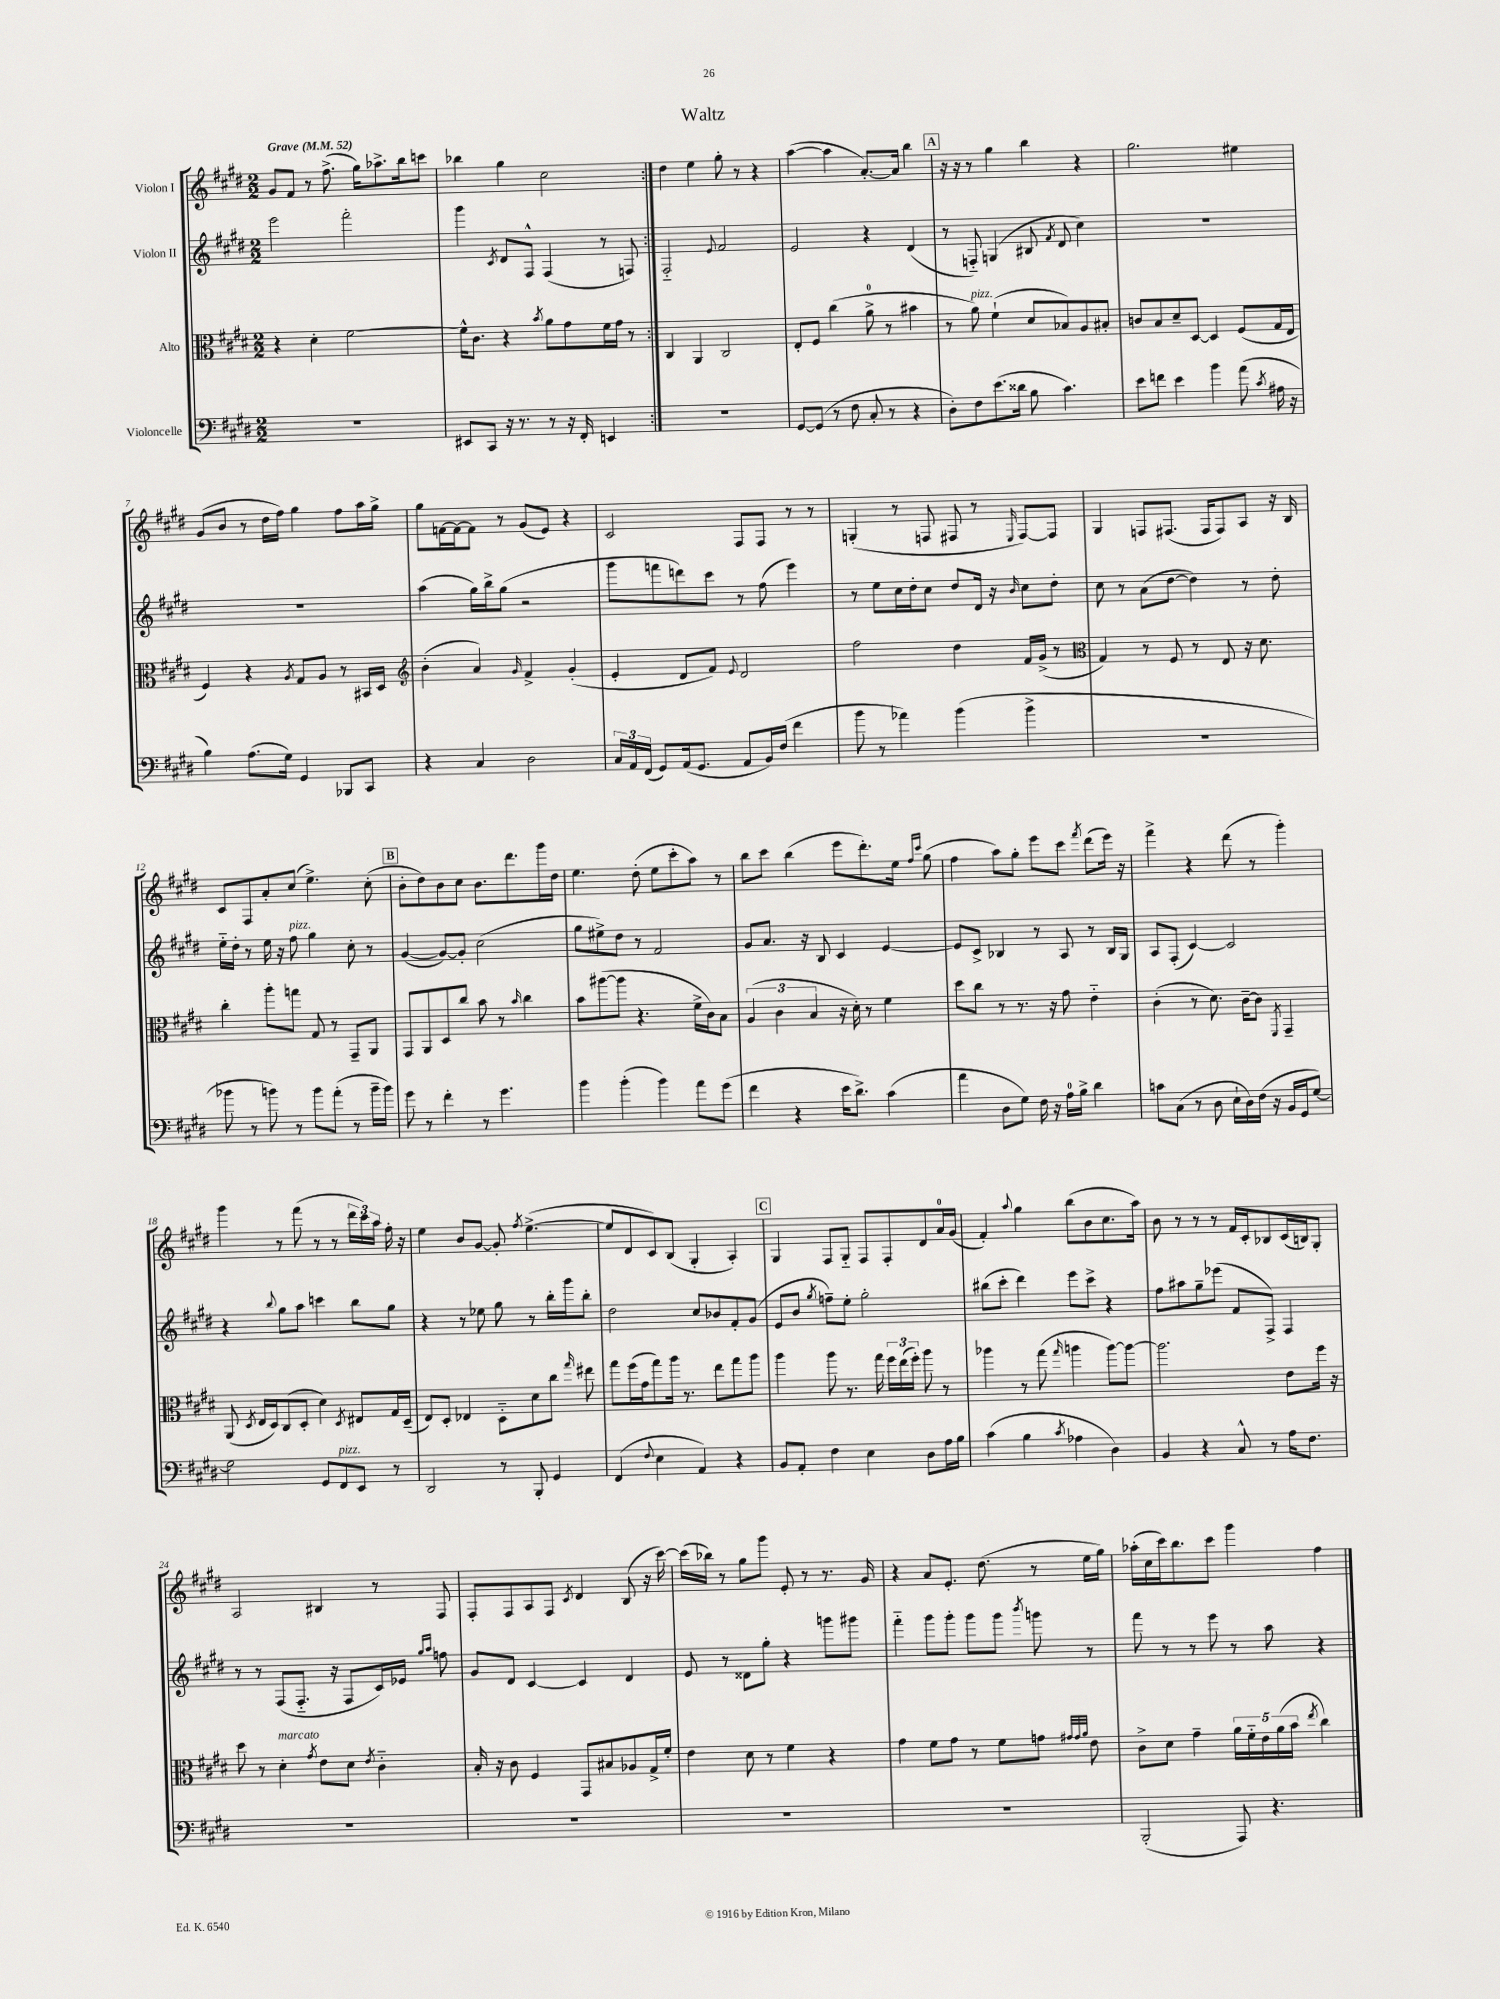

**kern	**kern	**kern	**kern
*staff4	*staff3	*staff2	*staff1
*clefF4	*clefC3	*clefG2	*clefG2
*k[f#c#g#d#]	*k[f#c#g#d#]	*k[f#c#g#d#]	*k[f#c#g#d#]
*M2/2	*M2/2	*M2/2	*M2/2
*MM52	*MM52	*MM52	*MM52
1r	4r	2eee	8g#
.	.	.	8f#
.	4d#'	.	8r
.	.	.	(8.ff#^
.	[2f#	2fff#'	.
.	.	.	16gg#)
.	.	.	8.aa-^
.	.	.	16bb
.	.	.	8ccc
=	=	=	=
8EE#	16f#^^]	4ggg#	4bb-
.	8.c#	.	.
8CC#	.	.	.
.	.	8qc#	.
16r	4r	8d#	4gg#
8.r	.	.	.
.	.	8F#^^	.
.	8qb	.	.
8r	8a	(4F#	2cc#
16r	8g#	.	.
16FF#'	.	.	.
4EE	16f#	8r	.
.	16g#	.	.
.	8r	8F)	.
=:|!	=:|!	=:|!	=:|!
1r	4C#	2F#'~	4dd#
.	4AA	.	4ee
.	.	8qqe	.
.	2C#	2f#	8gg#'
.	.	.	8r
.	.	.	4r
=	=	=	=
[8GG#	8E'	2e	([4aa
(8GG#]	8F#	.	.
8r	(4cc#	.	4aa]
8F#	.	.	.
8C#'	8a^	4r	[8.a')
8r	8r	.	.
.	.	.	16a]
4r	4b#	(4d#	4bb
=	=	=	=
8D#')	8r	8r	16r
.	.	.	16r
8F#	8a)	8F'~)	8r
(8.e	(4f#`	(4G	4gg#
16d##	.	.	.
8B	8d#	8B#	4bb
.	.	8qf#	.
4.c#)	8B-)	8d#	.
.	8A	4cc#)	4r
.	8B#'	.	.
=	=	=	=
8e	8c	1r	2.gg#
8f	8B	.	.
4e	8d#~	.	.
.	[8D#	.	.
4b	4D#]	.	.
(8a	(8F#	.	4ee#
8qc#	.	.	.
16A#	16G#	.	.
16r	16E	.	.
=	=	=	=
4B)	4F#)	1r	(8g#
.	.	.	8b
(8.A	4r	.	8r
.	.	.	16dd#
16G#)	.	.	16ff#)
.	8qA	.	.
4GG#	8G#	.	4gg#
.	8A	.	.
8BBB-	8r	.	8ff#
8CC#	16BB#	.	16aa
.	16D#	.	16gg#^
=	=	=	=
*	*clefG2	*	*
4r	(4b'	(4aa	8gg#
.	.	.	[16f
.	.	.	16f_
4C#	4a)	16gg#)	8f]
.	.	16bb^	.
.	.	(8gg#	8r
.	16qqg#	.	.
2D#	4f#^	2r	(8g#
.	.	.	8e)
.	(4g#'	.	4r
=	=	=	=
24C#	4e'	8ggg#	2c#
24AA	.	.	.
(24FF#	.	.	.
8GG#)	.	8fff	.
(16AA	8d#	8ddd)	.
8.GG#	.	.	.
.	8f#)	8ccc#	.
.	8qqe	.	.
8AA	2d#	8r	8F#
16BB)	.	(8ff#	8F#
(16F#	.	.	.
4f#	.	4eee)	8r
.	.	.	8r
=	=	=	=
8b	2ff#	8r	(4G'
8r	.	8ee	.
4a-)	.	16cc#	8r
.	.	16dd#'	.
.	.	8cc#	8F
(4b	4dd#	8dd#	8F#
.	.	16d#	8r
.	.	16r	.
.	.	16qqb	16qqE
4b^	16f#	8cc#	[8F#)
.	(16g#^	.	.
.	8r	8dd#'	8F#]
=	=	=	=
*	*clefC3	*	*
1r	4G#)	8cc#	4G#
.	.	8r	.
.	8r	(8a	8F
.	8F#	[8dd#	(8.F#
.	8r	4dd#])	.
.	.	.	16F#
.	8E	.	8F#)
.	16r	8r	8A
.	8.d#	.	.
.	.	8dd#'	16r
.	.	.	16B
=	=	=	=
8b-	4cc#'	16ee'~	8c#
.	.	16dd#'	.
8r	.	8r	8F#
8b)	8aa'	16ee	8a'
.	.	16r	.
8r	8gg	8ff#	(8cc#
8b	8G#	4gg#	4.ee^)
(8a'	8r	.	.
8r	8GG#~	8cc#'	.
16b~	8AA	8r	(8cc#'
16b)	.	.	.
=	=	=	=
8g#	8GG#	([4g#	8b'
8r	8AA	.	8dd#)
4f#'	8D#	8g#_)	8b
.	8cc#	8g#']	8cc#
8r	8b	(2cc#	8.b
4.g#	8r	.	.
.	.	.	8.ddd#
.	16qqb	.	.
.	4cc#	.	.
.	.	.	16ggg#
.	.	.	16dd#
=	=	=	=
4b	8b	8gg#	4.ee
.	([8aa#	8ee#^)	.
(4b'	8aa#]	8dd#	.
.	4.r	8r	(8dd#'
4b)	.	2f#	8ee
.	.	.	8ccc#'
8a	16f#^	.	8aa)
.	16c#)	.	.
(8g#	8B	.	8r
=	=	=	=
4f#	(6A	8g#	8bb
.	.	8.a	8ccc#
.	6c#	.	.
4r	.	.	(4bb
.	.	16r	.
.	6B	.	.
.	.	8B	.
16e	16r	4c#	8eee
8.d#^)	16d#')	.	.
.	8r	.	8.ddd#')
(4c#	4f#	[4e	.
.	.	.	16ee
.	.	.	16qqff#
.	.	.	16qqccc#
.	.	.	(8gg#
=	=	=	=
4a	8dd#	8e]	4ff#
.	8cc#	8c#^	.
8D#	8r	4B-	8aa)
8G#)	8.r	.	8gg#'
16F#	.	8r	8eee
16r	16r	.	.
16A	8g#	8A	8ccc#
16B^	.	.	.
.	.	.	8qfff#
4d#	4e'~	8r	(8ddd#
.	.	16B-	16eee)
.	.	16G#	16r
=	=	=	=
8c	(4c#'	8A	4fff#^
(8C#	.	(8F#'	.
8r	8r	[4c#)	4r
8D#	8.d#)	.	.
16E`	.	2c#]	(8ddd#
16D#)	[16c#~	.	.
(16F#	8c#]	.	8r
16r	.	.	.
.	8qFF#	.	.
16BB	4GG#~	.	4ggg#')
16GG#	.	.	.
[8G#)	.	.	.
=	=	=	=
2G#]	(8AA	4r	4ggg#
.	8qD#	.	.
.	16E	.	.
.	16D#)	.	.
.	.	8qqbb	.
.	(8C#	8gg#	8r
.	8D#'	8aa	(8fff#
8GG#	4d#)	4ccc	8r
8FF#	.	.	8r
.	8qD#	.	.
8EE	8E#	8bb	24ddd#
.	.	.	24ccc#)
.	.	.	24aa
8r	16G#	8gg#	16ff#'
.	(16D#~	.	16r
=	=	=	=
2DD#	8E)	4r	4ee
.	8D#'	.	.
.	4E-	8r	8b
.	.	8ee-	[8g#
8r	8D#'~	8gg#	8g#']
.	.	.	8qff#
8BBB'	8d#	8r	([4.ee^
4GG#	8cc#	16bb'	.
.	.	16ggg#	.
.	16qqgg#	.	.
.	8ee#	8bb'	.
=	=	=	=
(4FF#	8gg#	2dd#	8ee]
.	(16ff#	.	8d#
.	16g#	.	.
8qqF#	.	.	.
4E	8gg#)	.	8c#)
.	16aa	.	(8B
.	8.r	.	.
4AA)	.	8cc#	4G#'
.	8ee	8b-	.
4r	8gg#	8f#'	4A')
.	8aa	(8g#	.
=	=	=	=
8BB	4aa	8e	4G#
8AA'	.	8b	.
.	.	8qgg#	.
4F#	8aa	8ff~)	8F#
.	8.r	8ee'	8G#'~
4E	.	2gg#'	8F#
.	16gg#	.	.
.	24ff#	.	8F#'
.	(24ee	.	.
.	24ff#')	.	.
8D#	8aa	.	8d#
16A	8r	.	16a
16B	.	.	(16g#
=	=	=	=
(4c#	4aa-	(8bb#	4f#')
.	.	8ccc#'	.
.	.	.	8qqaa
4B	8r	4ddd#)	4gg#
.	(8gg#	.	.
8qc#	16qqgg#	.	.
4A-	4aa	8eee	(8bb
.	.	8ccc#^	8b
4D#)	[8aa)	4r	8.cc#
.	8aa_	.	.
.	.	.	16aa)
=	=	=	=
4BB	2.aa]	8ff#	8b
.	.	8aa#	8r
4r	.	8gg#~	8r
.	.	(8eee-	8r
8C#^^	.	8f#	16f#
.	.	.	16c#'
8r	.	8F#^)	8B-
16A	8e	4F#	(16c#
8.F#	.	.	16B)
.	16ff#	.	8G#'
.	16r	.	.
=	=	=	=
1r	8dd#	8r	2A
.	8r	8r	.
.	4d#'	(8F#	.
.	.	8.F#'~	.
.	8qg#	.	.
.	8e	.	4B#
.	.	16r	.
.	8d#	8F#	.
.	8qe	.	.
.	4c#'~	16c#)	8r
.	.	16e-	.
.	.	16qqgg#	.
.	.	16qqaa	.
.	.	8ff	8F#
=	=	=	=
1r	16B'	8g#	8F#'
.	16r	.	.
.	8c#	8d#	8F#
.	4F#	[4c#	8A
.	.	.	8F#
.	.	.	8qc#
.	8GG#	4c#]	4d#
.	8B#	.	.
.	8A-	4d#	(8B
.	16G#^	.	16r
.	16f#'	.	[16ccc#)
=	=	=	=
1r	4e	8e	(16ccc#]
.	.	.	16bb-)
.	.	8r	8r
.	8d#	8d##	8gg#
.	8r	8gg#'	8ggg#
.	4f#	4r	8e'
.	.	.	8r
.	4r	8ggg	8.r
.	.	8ggg#	.
.	.	.	16g#
=	=	=	=
1r	4g#	4fff#'~	4r
.	8f#	8ggg#	8a
.	8g#	8ggg#'	8.e'
.	8r	8ggg#	.
.	.	.	(8.dd#
.	8f#	8ggg#	.
.	.	8qbbb	.
.	8g	8ggg	8r
.	32qqg#	.	.
.	32qqg#	.	.
.	32qqa	.	.
.	8e	8r	16ee
.	.	.	16gg#)
=	=	=	=
(2BBB'	8c#^	8fff#	(16aa-'
.	.	.	16cc#
.	8d#	8r	16ccc#)
.	.	.	8.bb
.	4g#~	8r	.
.	.	8eee	8ccc#
8AAA)	20a	8r	4ggg#
.	20f#'~	.	.
.	20e	.	.
4.r	.	8aa	.
.	(20a	.	.
.	20b	.	.
.	8qee	.	.
.	4cc#)	4r	4ff#
==	==	==	==
*-	*-	*-	*-
